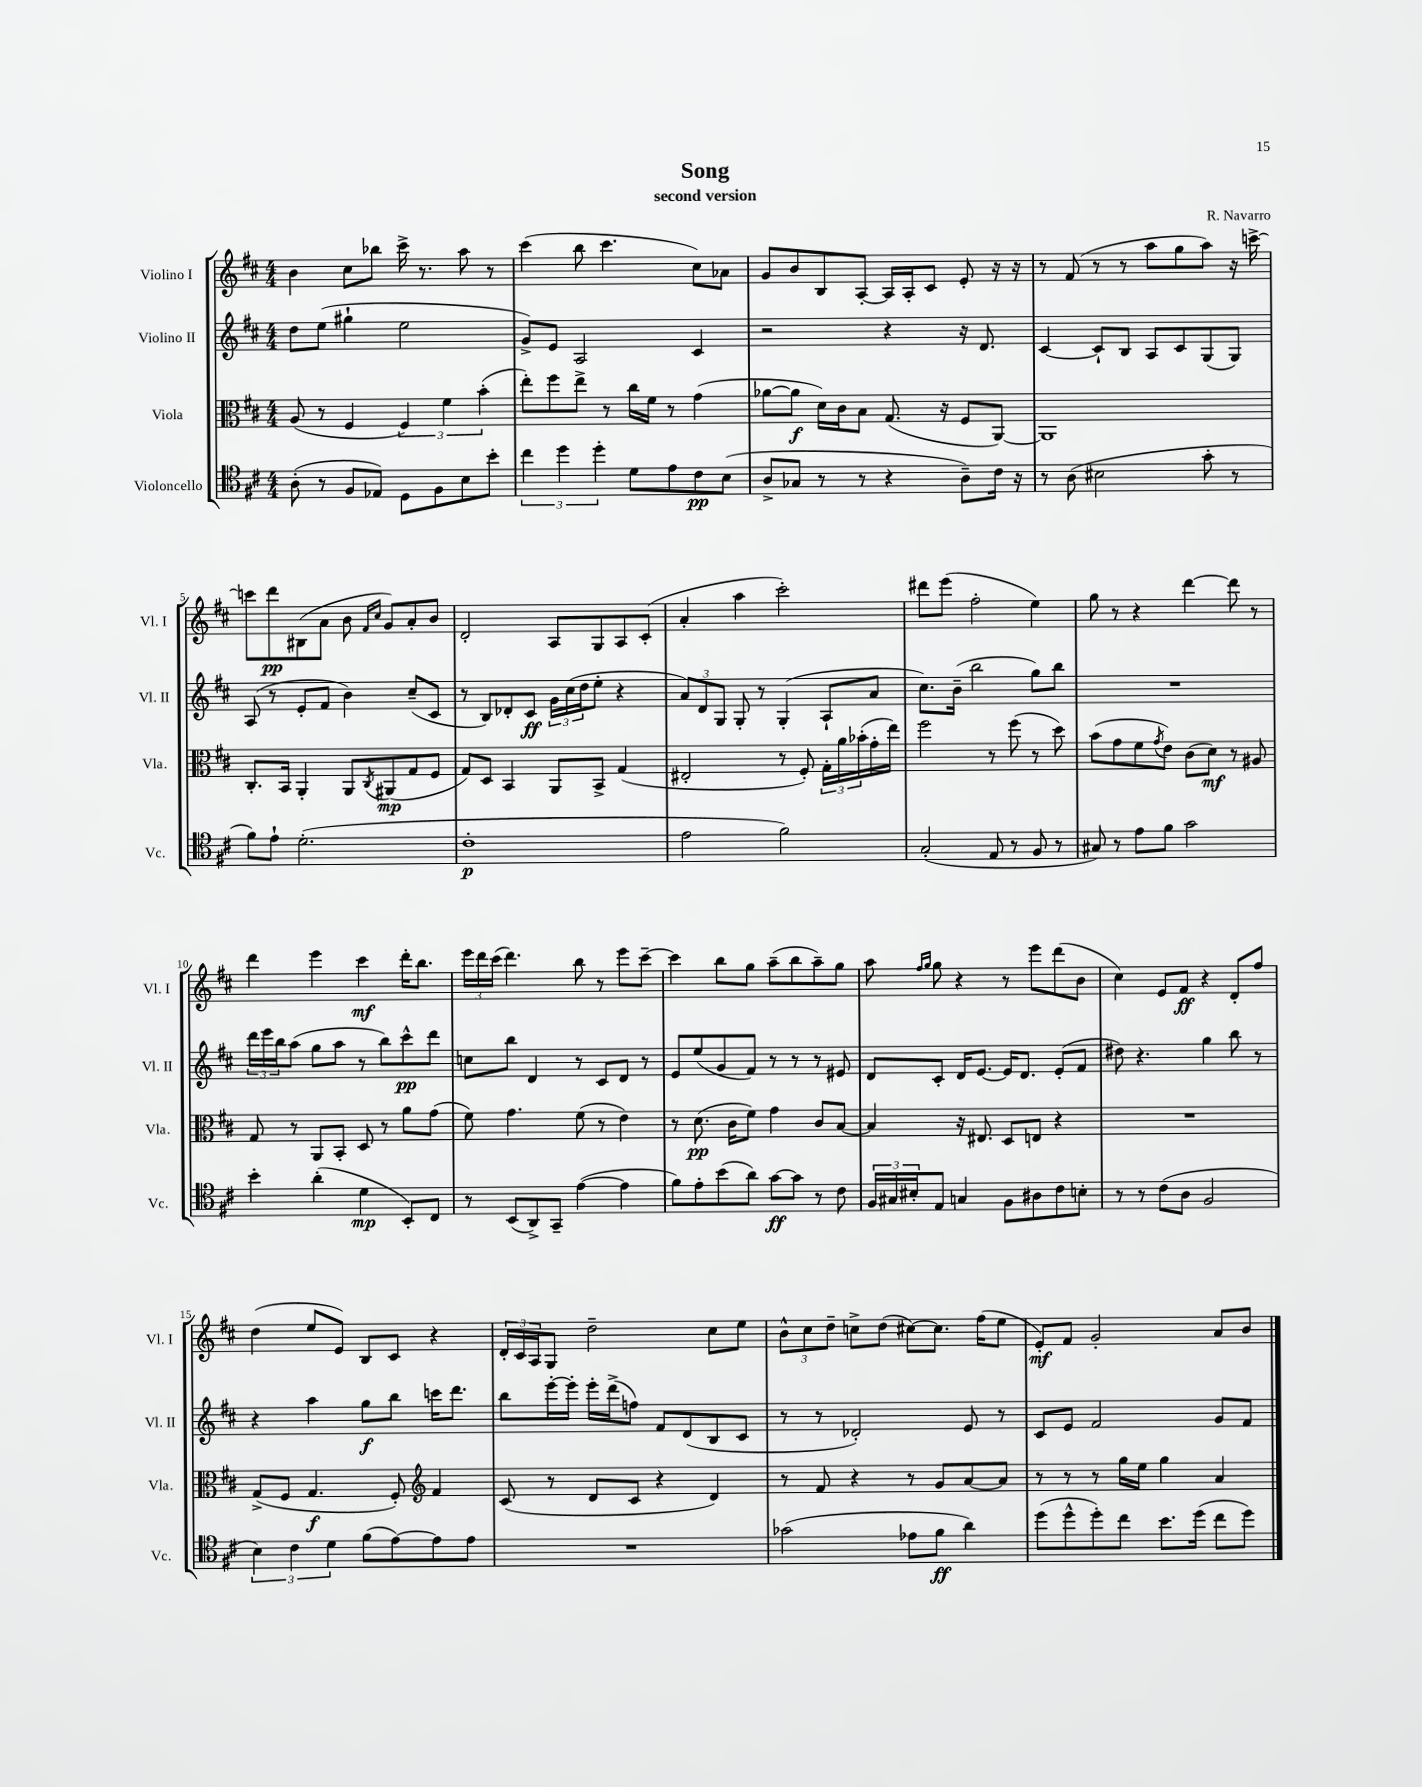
\header { title = "Song" composer = "R. Navarro" subtitle = "second version" }
<<
\new StaffGroup <<
\new Staff = "s0" \with { instrumentName = "Violino I" shortInstrumentName = "Vl. I" } {
    \clef treble \key d \major \numericTimeSignature \time 4/4
    b'4 cis''8 bes''8 cis'''16-> r8. a''8 r8 |
    cis'''4( b''8 cis'''4. cis''8) aes'8 |
    g'8 b'8 b8 a8~-. a16 a16-. cis'8 e'8-. r16 r16 |
    r8 fis'8( r8 r8 a''8 g''8 a''8) r16 c'''16~-> |
    c'''8 d'''8\pp bis8( a'8 b'8 \grace { fis'16 cis''16 } g'8) a'8-. b'8 |
    d'2-. a8 g8 a8 cis'8-.( |
    a'4-. a''4 cis'''2-.) |
    dis'''8 e'''8( fis''2-. e''4) |
    g''8 r8 r4 d'''4~ d'''8 r8 |
    d'''4 e'''4 cis'''4\mf d'''16-. b''8. |
    \tuplet 3/2 { e'''16 d'''16 cis'''16( } d'''4.) b''8 r8 e'''8 cis'''8~-- |
    cis'''4 b''8 g''8 a''8--( b''8 a''8--) g''8 |
    a''8 \grace { fis''16 g''16 } g''8 r4 r8 e'''8 d'''8( b'8 |
    cis''4) e'8 fis'8\ff r4 d'8-. fis''8 |
    d''4( e''8 e'8) b8 cis'8 r4 |
    \tuplet 3/2 { d'16-. cis'16 a16 } g8 d''2-- cis''8 e''8 |
    \tuplet 3/2 { b'8-^ cis''8 d''8-- } c''8-> d''8( cis''8~) cis''8. fis''16( e''8 |
    e'8-.\mf) fis'8 g'2-. a'8 b'8 \bar "|." |
}
\new Staff = "s1" \with { instrumentName = "Violino II" shortInstrumentName = "Vl. II" } {
    \clef treble \key d \major \numericTimeSignature \time 4/4
    d''8 e''8( gis''4-! e''2 |
    g'8->) e'8 a2 cis'4 |
    r2 r4 r16 d'8. |
    cis'4~ cis'8-! b8 a8 cis'8 g8( g8) |
    a8( r8 e'8-. fis'8 b'4) cis''8--( cis'8 |
    r8 b8) des'8-. cis'8\ff \tuplet 3/2 { g'16 cis''16( d''16 } e''8-. r4 |
    \tuplet 3/2 { a'8) d'8 g8 } g8-. r8 g4-.( a8-! a'8 |
    cis''8.) b'16--( b''2 g''8) b''8 |
    R1 |
    \tuplet 3/2 { d'''16 e'''16 b''16 } a''8( g''8 a''8 r8 b''8) cis'''8-^\pp d'''8 |
    c''8 b''8 d'4 r8 cis'8 d'8 r8 |
    e'8 e''8( g'8 fis'8) r8 r8 r8 eis'8 |
    d'8 cis'8-. d'16 e'8.~ e'16 d'8. e'8-.( fis'8 |
    dis''8) r4. g''4 b''8 r8 |
    r4 a''4 g''8\f b''8 c'''16 d'''8. |
    b''8 e'''16~-. e'''16-. e'''16-. d'''16->( f''8) fis'8 d'8( b8 cis'8 |
    r8 r8 des'2-.) e'8 r8 |
    cis'8 e'8 fis'2 g'8 fis'8 \bar "|." |
}
\new Staff = "s2" \with { instrumentName = "Viola" shortInstrumentName = "Vla." } {
    \clef alto \key d \major \numericTimeSignature \time 4/4
    a8( r8 fis4 \tuplet 3/2 { fis4) fis'4 b'4-.( } |
    e''8-.) fis''8 e''8-> r8 cis''16 fis'16 r8 g'4( |
    aes'8~ aes'8\f d'16) cis'16 b8 g8.( r16 fis8 a,8~) |
    a,1 |
    cis8.-. b,16 a,4-. a,8 \acciaccatura { cis8 } ais,8\mp( g8 fis8 |
    g8) d8 b,4 a,8 b,8-> g4( |
    eis2-. r8 fis8-.) \tuplet 3/2 { g16-. a'16 bes'16-.( } g'16-. e''16) |
    fis''2 r8 fis''8( r8 d''8) |
    b'8( g'8 fis'8 \acciaccatura { g'8 } e'8) cis'8( d'8\mf) r8 ais8 |
    g8 r8 a,8 b,8-. d8 r8 a'8 g'8( |
    fis'8) g'4. fis'8( r8 e'4) |
    r8 d'8.\pp( cis'16 fis'8) g'4 cis'8 b8~ |
    b4 r16 eis8. d8 e8 r4 |
    R1 |
    g8->( fis8 g4.\f fis8-.) \clef treble fis'4 |
    cis'8( r8 d'8 cis'8 r4 d'4) |
    r8 fis'8 r4 r8 g'8 a'8~ a'8 |
    r8 r8 r8 g''16 e''16 g''4 a'4 \bar "|." |
}
\new Staff = "s3" \with { instrumentName = "Violoncello" shortInstrumentName = "Vc." } {
    \clef tenor \key d \major \numericTimeSignature \time 4/4
    a8-.( r8 fis8 ees8) d8 fis8 b8 b'8-. |
    \tuplet 3/2 { cis''4 d''4 d''4-. } d'8 e'8 cis'8\pp b8( |
    a8-> ges8 r8 r8 r4 a8--) cis'16 r16 |
    r8 a8( bis2 g'8-. r8 |
    fis'8) e'8-! d'2.-.( |
    cis'1-.\p |
    e'2 fis'2) |
    g2-.( e8 r8 fis8 r8 |
    gis8) r8 e'8 fis'8 g'2 |
    b'4-. a'4-.( d'4\mp b,8-.) cis8 |
    r8 b,8( a,8->) g,8-- e'4~( e'4 |
    fis'8) e'8-. b'8( a'8) g'8~\ff g'8 r8 cis'8 |
    \tuplet 3/2 { fis16 gis16 bis16-. } e8 g4 fis8 ais8 cis'8 b8-. |
    r8 r8 cis'8( a8 fis2 |
    \tuplet 3/2 { b4) cis'4 d'4 } fis'8( e'8~) e'8 e'8 |
    R1 |
    ges'2( ees'8 fis'8\ff a'4) |
    d''8( d''8-^ d''8-.) cis''8 b'8. d''16( cis''8 d''8) \bar "|." |
}
>>
>>
